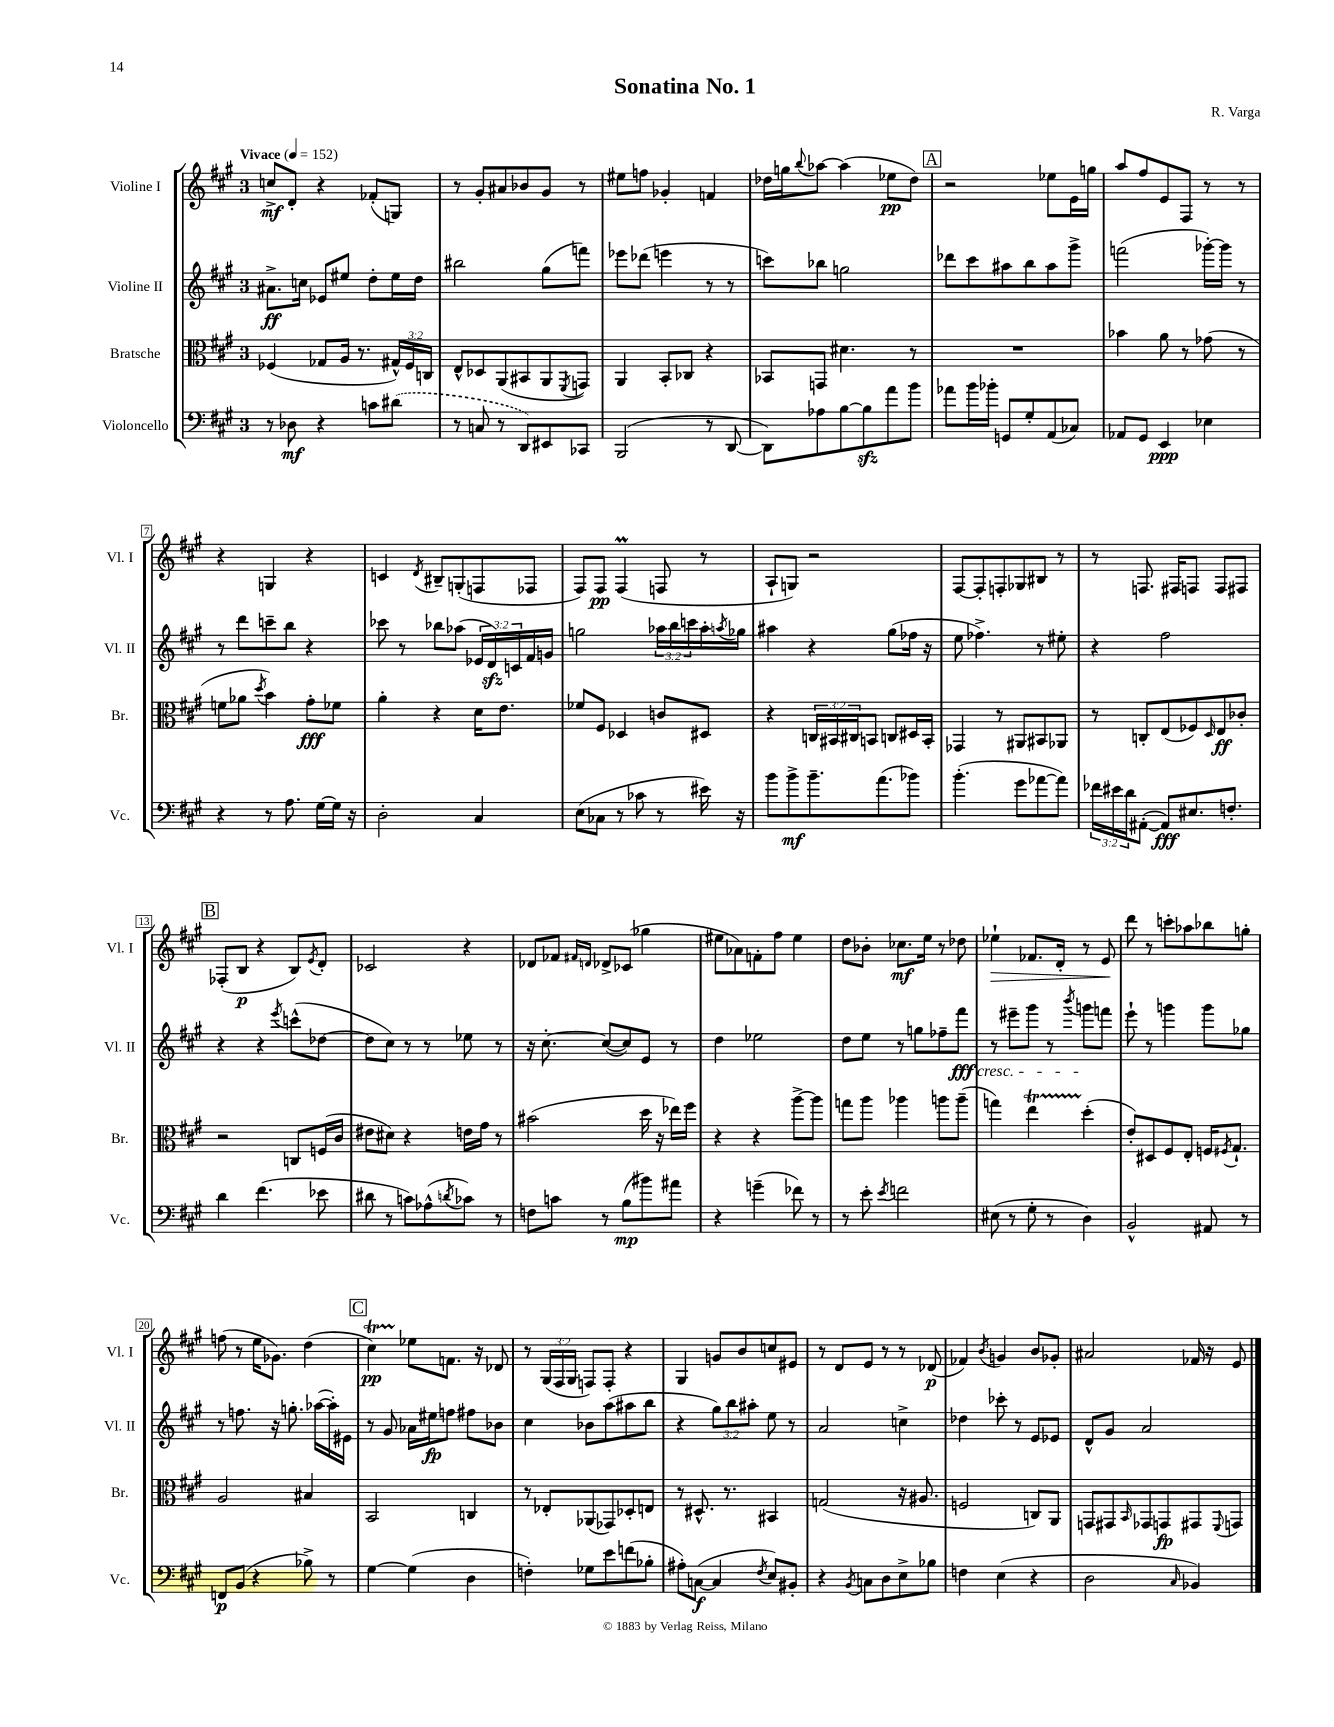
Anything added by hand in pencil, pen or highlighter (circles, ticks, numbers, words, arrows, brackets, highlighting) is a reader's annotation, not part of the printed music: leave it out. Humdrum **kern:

**kern	**dynam	**kern	**dynam	**kern	**dynam	**kern	**dynam
*part4	*part4	*part3	*part3	*part2	*part2	*part1	*part1
*staff4	*staff4	*staff3	*staff3	*staff2	*staff2	*staff1	*staff1
*I"Violoncello	*	*I"Bratsche	*	*I"Violine II	*	*I"Violine I	*
*I'Vc.	*	*I'Br.	*	*I'Vl. II	*	*I'Vl. I	*
*clefF4	*	*clefC3	*	*clefG2	*	*clefG2	*
*k[f#c#g#]	*	*k[f#c#g#]	*	*k[f#c#g#]	*	*k[f#c#g#]	*
*M3/4	*	*M3/4	*	*M3/4	*	*M3/4	*
*MM152	*	*MM152	*	*MM152	*	*MM152	*
=1	=1	=1	=1	=1	=1	=1	=1
!	!	!	!	!	!	!LO:TX:a:B:t=Vivace	!
8r	.	(4F-X/	.	8.a#X^\L	ff	8ccn^/L	mf
8D-X\	mf	.	.	.	.	8d'/J	.
.	.	.	.	16ccn\Jk	.	.	.
4r	.	8G-X/L	.	8e-X/L	.	4r	.
.	.	16A/Jk	.	8ee#X/J	.	.	.
.	.	8.r	.	.	.	.	.
8cn\L	.	.	.	8dd'\L	.	(8f-X'/L	.
(8d#X\J	.	24G#X^^/LL)	.	16ee#\L	.	8Gn/J)	.
.	.	24F-/	.	.	.	.	.
.	.	.	.	16dd\JJ	.	.	.
.	.	24Cn/JJ	.	.	.	.	.
=2	=2	=2	=2	=2	=2	=2	=2
8r	.	8E^^/L	.	2bb#X\	.	8r	.
8Cn/	.	8D-X/	.	.	.	8g#'/L	.
8r	.	(8AA/	.	.	.	8a#X/	.
8DD/L)	.	8BB#X/	.	.	.	8b-X/	.
8EE#X/	.	8AA/	.	(8gg#\L	.	8g#/J	.
.	.	8qFF#/	.	.	.	.	.
8CC-X/J	.	8GGn/J)	.	8fffn\J)	.	8r	.
=3	=3	=3	=3	=3	=3	=3	=3
(2BBB/	.	4AA/	.	8eee-X\L	.	8ee#X\L	.
.	.	.	.	(8ddd-X\J	.	8ffn\J	.
.	.	8BB'/L	.	4eeen\	.	4g-X'/	.
.	.	8C-X/J	.	.	.	.	.
8r	.	4r	.	8r	.	4fn/	.
[8DD/	.	.	.	8r	.	.	.
=4	=4	=4	=4	=4	=4	=4	=4
8DD\L])	.	8BB-X/L	.	8cccn\L)	.	16dd-X\LL	.
.	.	.	.	.	.	16ggn\J	.
.	.	.	.	.	.	8qqbb/	.
8A-X\	.	8GGn/J	.	8bb-X\J	.	[8aa-X\J	.
[8B\	.	4.d#X\	.	2ggn\	.	(4aa-\]	.
8Bzz\]	.	.	.	.	.	.	.
8a\	.	.	.	.	.	8ee-X\L	pp
8b\J	.	8r	.	.	.	8dd-\J)	.
!!LO:REH:place=s1:t=A
=5	=5	=5	=5	=5	=5	=5	=5
8a-X\L	.	2.r	.	8ddd-X\L	.	2r	.
16b\L	.	.	.	8ccc#\	.	.	.
16b-X'\JJ	.	.	.	.	.	.	.
8GGn/L	.	.	.	8aa#X\	.	.	.
8G#'/	.	.	.	8bb\	.	.	.
(8AA/	.	.	.	8aa#\	.	8ee-X\L	.
8C-X/J)	.	.	.	8ggg#^\J	.	16e\L	.
.	.	.	.	.	.	16ggn\JJ	.
=6	=6	=6	=6	=6	=6	=6	=6
8AA-X/L	.	4b-X\	.	(2fffn\	.	8aa/L	.
8GG#/J	.	.	.	.	.	8ff#/	.
4EE/	ppp	8a\	.	.	.	8e/	.
.	.	8r	.	.	.	8F#/J	.
4E-X\	.	(8g-X\	.	[16ggg-X'\LL)	.	8r	.
.	.	.	.	16ggg-\JJ]	.	.	.
.	.	8r	.	8r	.	8r	.
!!LO:LB:g=z
=7	=7	=7	=7	=7	=7	=7	=7
4r	.	8fn\L	.	8r	.	4r	.
.	.	8a-X\J	.	8ddd\L	.	.	.
.	.	8qdd/	.	.	.	.	.
8r	.	4b\)	.	8cccn~\	.	4Gn/	.
8.A\	.	.	.	8bb\J	.	.	.
.	.	8g#'\L	fff	4r	.	4r	.
[16G#\LL	.	.	.	.	.	.	.
16G#\JJ]	.	8f-X\J	.	.	.	.	.
16r	.	.	.	.	.	.	.
=8	=8	=8	=8	=8	=8	=8	=8
2D'\	.	4a'\	.	8ccc-X\	.	4cn/	.
.	.	.	.	8r	.	.	.
.	.	.	.	.	.	8qd/	.
.	.	4r	.	8bb-X\L	.	8B#X~/L	.
.	.	.	.	(8aa-X\J	.	(8Gn'/	.
4C#/	.	16d\KL	.	24e-X/LL	.	8Fn/	.
.	.	.	.	24dzz/)	.	.	.
.	.	8.e\J	.	.	.	.	.
.	.	.	.	24cn/	.	.	.
.	.	.	.	16f#/	.	8F-X/J	.
.	.	.	.	16gn/JJ	.	.	.
=9	=9	=9	=9	=9	=9	=9	=9
(8E\L	.	8f-X/L	.	2ggn\	.	8F#/L)	.
8C-X\J	.	8F#/J	.	.	.	8F#/J	pp
8r	.	4D-X/	.	.	.	(4F#M/	.
8c-X\	.	.	.	.	.	.	.
8r	.	8cn/L	.	24aa-X\LL	.	8Fn/	.
.	.	.	.	24bb\	.	.	.
.	.	.	.	24cccn\	.	.	.
16e#X\)	.	8D#X/J	.	16aa-'\	.	8r	.
.	.	.	.	8qaan/	.	.	.
16r	.	.	.	16gg-X\JJ	.	.	.
=10	=10	=10	=10	=10	=10	=10	=10
8b\L	.	4r	.	4aa#X\	.	8A`/L	.
8b^\	mf	.	.	.	.	8Gn/J)	.
8.b~\	.	24Cn/LL	.	4r	.	2r	.
.	.	24BB#X/	.	.	.	.	.
.	.	24C#X/J	.	.	.	.	.
.	.	8BBn/J	.	.	.	.	.
(8.a\	.	.	.	.	.	.	.
.	.	8Cn/L	.	(8gg#\L	.	.	.
8b-X\J)	.	16D#X/L	.	16ff-X\Jk	.	.	.
.	.	16BB'/JJ	.	16r	.	.	.
=11	=11	=11	=11	=11	=11	=11	=11
(4.b'\	.	4GG-X/	.	8ee\	.	[8F#/L	.
.	.	.	.	4.ff-X^\)	.	8F#'/]	.
.	.	8r	.	.	.	8Fn'/	.
8g#\L	.	8AA#X/L	.	.	.	8G-X/	.
[8a-X\	.	8BB#X/	.	8r	.	8B#X/J	.
8a-\J])	.	8AA-X/J	.	8ee#X'\	.	8r	.
=12	=12	=12	=12	=12	=12	=12	=12
24f-X\LL	.	8r	.	4r	.	8r	.
24e#X\	.	.	.	.	.	.	.
24d\J	.	.	.	.	.	.	.
([8AA#X'\J	.	8Cn'/L	.	.	.	8.Fn/	.
8AA#/L])	fff	(8E/	.	2ff#\	.	.	.
.	.	.	.	.	.	16F#X/KL	.
8.E#X/	.	8F-X/)	.	.	.	8Fn/J	.
.	.	16qqD/	.	.	.	.	.
.	.	8E/	ff	.	.	8F/L	.
8.Fn'/J	.	.	.	.	.	.	.
.	.	8c-X'/J	.	.	.	8F#X/J	.
!!LO:LB:g=z
!!LO:REH:place=s1:t=B
=13	=13	=13	=13	=13	=13	=13	=13
4d\	.	2r	.	4r	.	(8F-X'/L	.
.	.	.	.	.	.	8B/J	p
(4.f#\	.	.	.	4r	.	4r	.
.	.	.	.	8qeee/	.	.	.
.	.	8Cn/L	.	(8cccn^^\L	.	8B/L)	.
.	.	.	.	.	.	8qe/	.
8e-X\	.	(16Fn/L	.	[8dd-X\J	.	8d'/J	.
.	.	16c#/JJ	.	.	.	.	.
=14	=14	=14	=14	=14	=14	=14	=14
8d#X\	.	8e#X\L	.	8dd-\L]	.	2c-X/	.
8r	.	8d#X\J)	.	8cc#\J)	.	.	.
8cn\L)	.	4r	.	8r	.	.	.
(8A-X^^\	.	.	.	8r	.	.	.
8qdn/	.	.	.	.	.	.	.
8c-X\J)	.	16en\LL	.	8ee-X\	.	4r	.
.	.	16g#\JJ	.	.	.	.	.
8r	.	8r	.	8r	.	.	.
=15	=15	=15	=15	=15	=15	=15	=15
8Fn\L	.	(2b#X\	.	16r	.	8d-X/L	.
.	.	.	.	[8.cc#'\	.	.	.
8cn\J	.	.	.	.	.	8f-X/J	.
.	.	.	.	.	.	16qqf#X/LL	.
.	.	.	.	.	.	16qqdn/JJ	.
8r	.	.	.	(8cc#/L_	.	8d-X^/L	.
(8B\L	mp	.	.	8cc#/])	.	(8c-X/J	.
8b#X\)	.	16dd\	.	8e/J	.	4gg-X\	.
.	.	16r	.	.	.	.	.
8a#X\J	.	16ee-X\LL)	.	8r	.	.	.
.	.	16ff#\JJ	.	.	.	.	.
=16	=16	=16	=16	=16	=16	=16	=16
4r	.	4r	.	4dd\	.	8ee#X\L	.
.	.	.	.	.	.	8a-X\)	.
(4gn~\	.	4r	.	2ee-X\	.	8fn'\	.
.	.	.	.	.	.	8ff#\J	.
8f-X\)	.	[8aa^\L	.	.	.	4ee#\	.
8r	.	8aa\J]	.	.	.	.	.
=17	=17	=17	=17	=17	=17	=17	=17
8r	.	8ggn\L	.	8dd\L	.	8dd\L	.
8e'\	.	8aa\J	.	8ee\J	.	8b-X'\J	.
8qe/	.	.	.	.	.	.	.
2fn\	.	4aa-X\	.	8r	.	8.cc-X\L	mf
.	.	.	.	8ggn\L	.	.	.
.	.	.	.	.	.	16ee\Jk	.
.	.	8aan\L	.	8ff-X~\	.	8r	.
!	!	!	!	!LO:TX:b:i:t=cresc.	!	!	!
.	.	(8aa~\J	.	8fff#\J	fff	8dd-X\	.
=18	=18	=18	=18	=18	=18	=18	=18
!	!	!	!	!	!	!	!LO:HP:b
(8E#X\	.	4ggn\)	.	8r	.	4ee-X`\	>
8r	.	.	.	8eee#X~\L	.	.	.
8G#'\	.	4eeT\	.	8ggg#\J	.	8.f-X/L	.
8r	.	.	.	8r	.	.	.
.	.	.	.	.	.	16d'/Jk	.
.	.	.	.	8qbbb/	.	.	.
4D\)	.	(4dd'\	.	8gggn\L	.	8r	.
.	.	.	.	8fffn\J	.	8e/	.
.	.	.	.	.	.	.	]
=19	=19	=19	=19	=19	=19	=19	=19
2BB^^/	.	8e'/L)	.	8eee`\	.	8ddd\	.
.	.	8D#X/	.	8r	.	8r	.
.	.	8F#/	.	4gggn\	.	8cccn'\L	.
.	.	8E'/J	.	.	.	8aa-X\	.
8AA#X/	.	16Fn/KL	.	8ggg\L	.	8bb-X\	.
.	.	8qF#X/	.	.	.	.	.
.	.	8.G#`/J	.	.	.	.	.
8r	.	.	.	8gg-X\J	.	8ggn'\J	.
!!LO:LB:g=z
=20	=20	=20	=20	=20	=20	=20	=20
8FFn/L	p	2A/	.	8r	.	(8ffn\	.
(8BB/J	.	.	.	8.ffn\	.	8r	.
4r	.	.	.	.	.	16ee\KL	.
.	.	.	.	16r	.	8.g-X\J)	.
.	.	.	.	8.ggn'\	.	.	.
8B-X^\)	.	4B#X/	.	.	.	(4dd\	.
.	.	.	.	([16aa-X\LL	.	.	.
8r	.	.	.	16aa-'\])	.	.	.
.	.	.	.	16e#X\JJ	.	.	.
!!LO:REH:place=s1:t=C
=21	=21	=21	=21	=21	=21	=21	=21
[4G#\	.	2BB/	.	8r	.	4cc#t\)	pp
.	.	.	.	8g#/	.	.	.
(4G#\]	.	.	.	16a-X\LL	.	8ee-X\L	.
.	.	.	.	16ee#X\J	fp	.	.
.	.	.	.	8ffn\J	.	8.fn\J	.
4D\	.	4Cn/	.	8ff#X\L	.	.	.
.	.	.	.	.	.	16r	.
.	.	.	.	8b-X\J	.	8d-X/	.
=22	=22	=22	=22	=22	=22	=22	=22
4Fn'\)	.	8r	.	4cc#\	.	8r	.
.	.	8E-X'/L	.	.	.	(24G#/LL	.
.	.	.	.	.	.	24F#/	.
.	.	.	.	.	.	24G#/JJ	.
8G-X\L	.	(8AA-X/	.	8b-X\L	.	8Fn/L)	.
8e\	.	8GG-X/)	.	(8aa\	.	8F'/J	.
(8fn\	.	8D-X'/	.	8aa#X\	.	4r	.
8B-X'\J	.	8En/J	.	8bb\J	.	.	.
=23	=23	=23	=23	=23	=23	=23	=23
8A#X'\L)	.	8r	.	4r	.	4G#/	.
([8Cn\J	f	8.D#X^^/	.	.	.	.	.
4C/]	.	.	.	12gg#\L)	.	8gn/L	.
.	.	8.r	.	.	.	.	.
.	.	.	.	12bb\	.	.	.
.	.	.	.	.	.	8b/	.
.	.	.	.	12aa#X'\J	.	.	.
8qF#/	.	.	.	.	.	.	.
8E/L)	.	4BB#X/	.	8ee\	.	8ccn/	.
8BB#X'/J	.	.	.	8r	.	8e#X/J	.
=24	=24	=24	=24	=24	=24	=24	=24
4r	.	(2Gn/	.	2a/	.	8r	.
.	.	.	.	.	.	8d/L	.
8qBB/	.	.	.	.	.	.	.
8Cn\L	.	.	.	.	.	8e/J	.
8D\	.	.	.	.	.	8r	.
8E^\	.	16r	.	4ccn^\	.	8r	.
.	.	8.A#X/	.	.	.	.	.
8B-X\J	.	.	.	.	.	(8d-X/	p
=25	=25	=25	=25	=25	=25	=25	=25
4Fn\	.	2Fn/	.	4dd-X\	.	4f-X/)	.
.	.	.	.	.	.	8qb/	.
(4E\	.	.	.	8ccc-X'\	.	4gn/	.
.	.	.	.	8r	.	.	.
4r	.	8Cn/L)	.	8e/L	.	8b/L	.
.	.	8AA/J	.	8e-X/J	.	8g-X'/J	.
=26	=26	=26	=26	=26	=26	=26	=26
2D\	.	8GGn/L	.	8d^^/L	.	2a#X/	.
.	.	8GG#X/	.	8g#/J	.	.	.
.	.	16qqBB/	.	.	.	.	.
.	.	8GG-X/	.	2a/	.	.	.
.	.	8GGn/	fp	.	.	.	.
16qqC#/	.	.	.	.	.	.	.
4BB-X/)	.	8GG#X/	.	.	.	16f-X/	.
.	.	.	.	.	.	16r	.
.	.	8qqFF#/	.	.	.	.	.
.	.	8GGn/J	.	.	.	8e/	.
==	==	==	==	==	==	==	==
*-	*-	*-	*-	*-	*-	*-	*-
